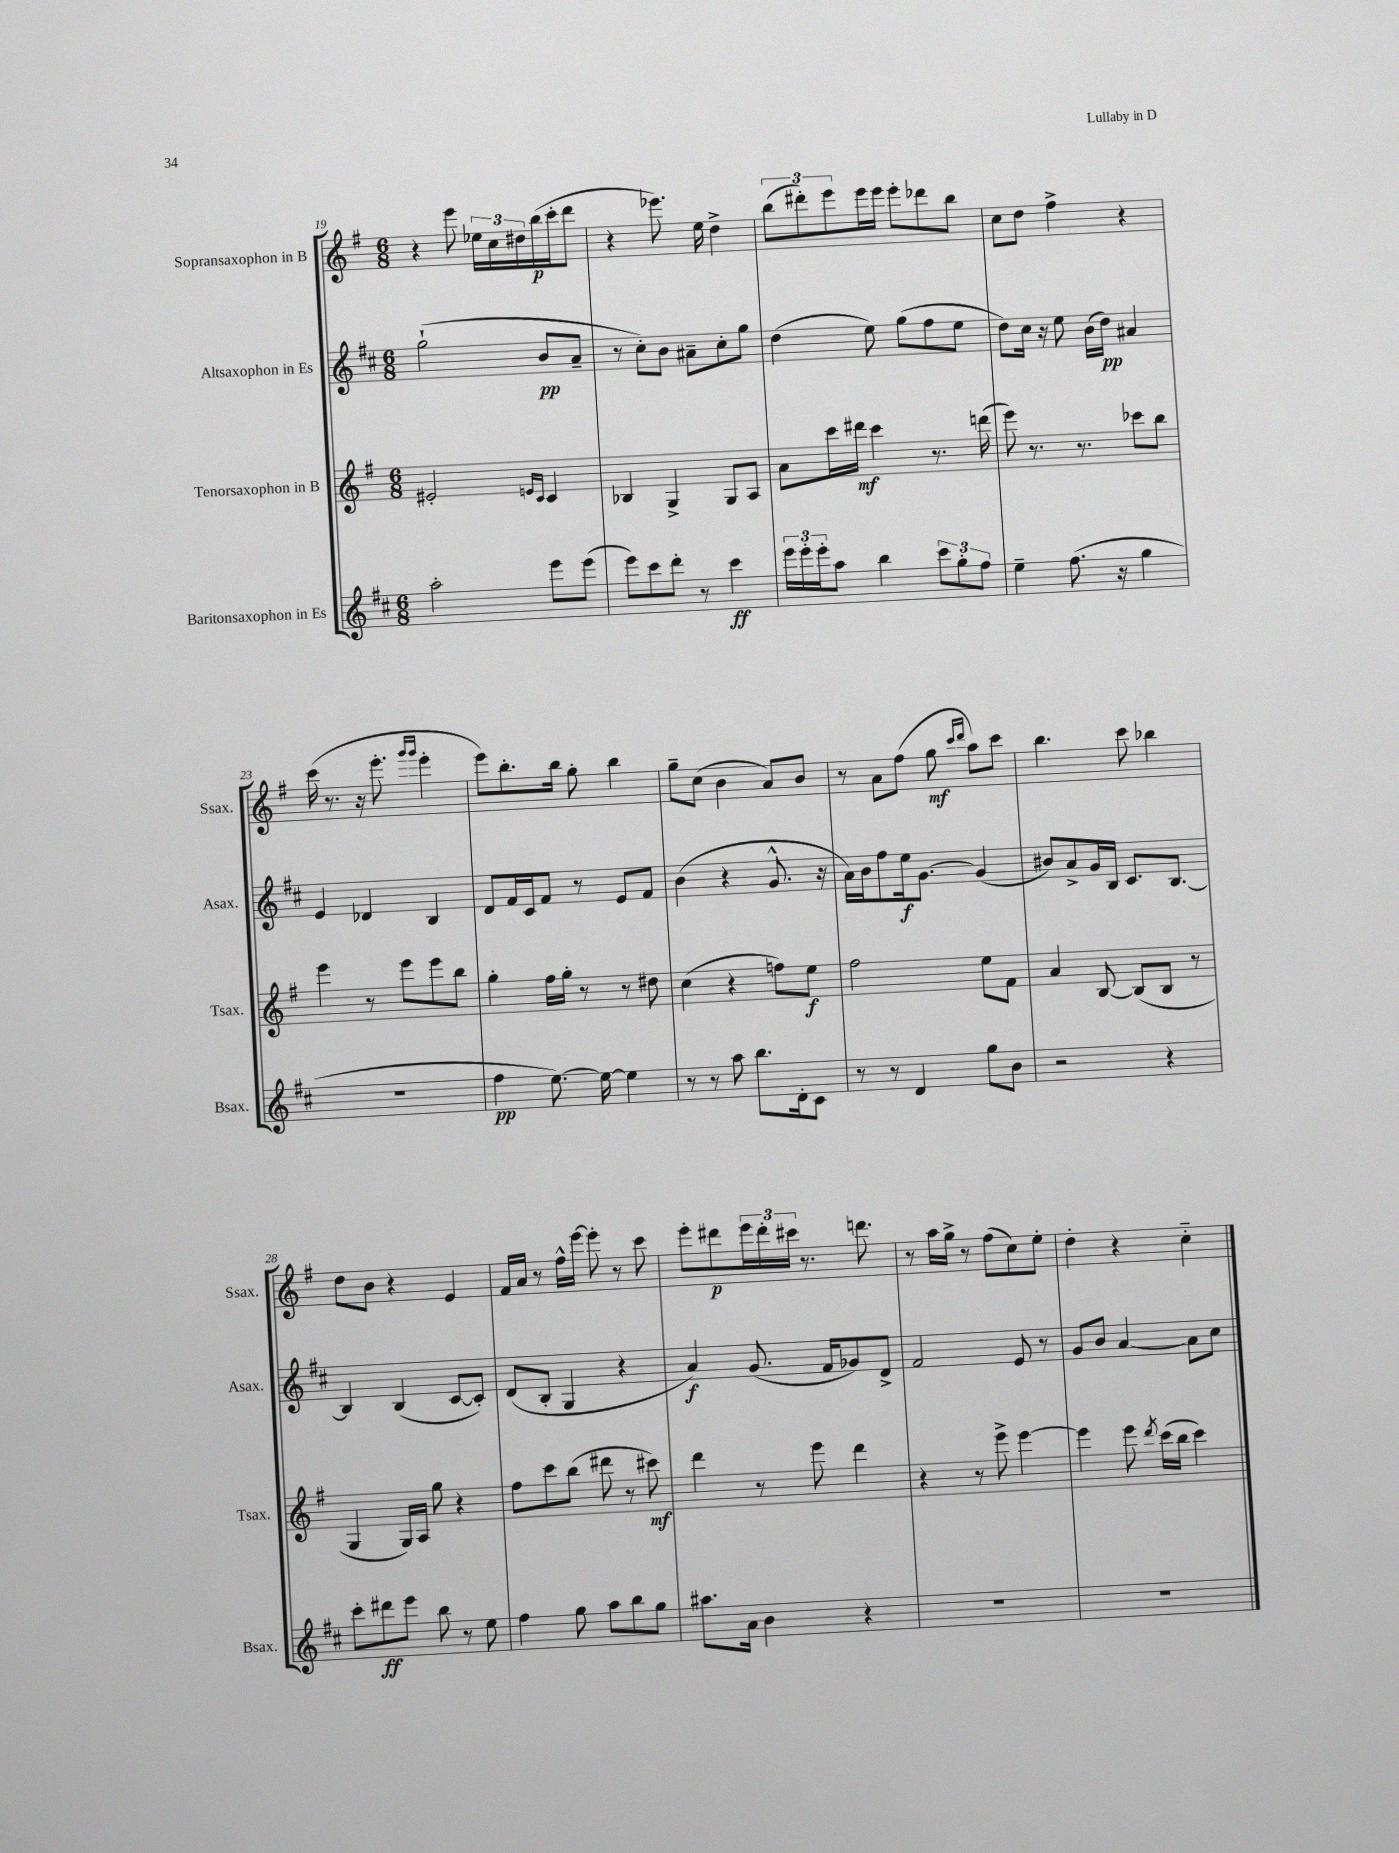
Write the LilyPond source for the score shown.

<<
\new StaffGroup <<
\new Staff = "s0" \with { instrumentName = "Sopransaxophon in B" shortInstrumentName = "Ssax." } {
    \clef treble \key g \major \numericTimeSignature \time 6/8
    r4 e'''8 \tuplet 3/2 { ees''16 c''16 dis''16 } b''16\p( c'''16-. d'''8 |
    r4 ees'''8.) e''16 d''4-> |
    \tuplet 3/2 { b''8( dis'''8-.) e'''8 } e'''16 e'''16 e'''8-. des'''8 b''8 |
    c''8 d''8 fis''4-> r4 |
    c'''16( r8. r16 e'''8.-. \grace { g'''16 g'''16 } e'''4-. |
    e'''8) b''8.-. b''16 g''8-. b''4 |
    g''8-- c''8( b'4 a'8) b'8 |
    r8 a'8 fis''8( g''8\mf \grace { c'''16 d'''16 } a''8) c'''8 |
    b''4. c'''8 bes''4 |
    d''8 b'8 r4 e'4 |
    fis'16 a'16 r8 fis''16-^ e'''16~ e'''8-. r8 c'''8 |
    e'''8-. dis'''8\p \tuplet 3/2 { e'''16 dis'''16-. cis'''16 } r8. d'''8. |
    r8 a''16 g''16-> r8 fis''8( c''8) e''8-. |
    d''4-. r4 c''4-_ \bar "|." |
}
\new Staff = "s1" \with { instrumentName = "Altsaxophon in Es" shortInstrumentName = "Asax." } {
    \clef treble \key d \major \numericTimeSignature \time 6/8
    g''2-!( b'8\pp a'8-- |
    r8 cis''8-.) b'8 ais'8-- cis''8-. g''8 |
    d''4( e''8) g''8( fis''8 e''8 |
    d''8) cis''16 r16 e''8 b'16( d''16\pp) ais'4 |
    e'4 des'4 b4 |
    d'8 fis'16 cis'16 fis'8 r8 e'8 fis'8 |
    b'4( r4 g'8.-^ r16 |
    a'16) b'16 fis''8 e''16\f g'8.~ g'4( |
    bis'8) a'8-> g'16 b16 cis'8. b8.~ |
    b4 b4( cis'8~ cis'8-.) |
    d'8( b8-. g4 r4 |
    a'4\f) g'8.( fis'16 ges'8) d'8-> |
    fis'2 e'8 r8 |
    g'8 b'8 a'4~ a'8 cis''8 \bar "|." |
}
\new Staff = "s2" \with { instrumentName = "Tenorsaxophon in B" shortInstrumentName = "Tsax." } {
    \clef treble \key g \major \numericTimeSignature \time 6/8
    eis'2-. \grace { e'16 c'16 } c'4 |
    bes4 g4-> g8 a8 |
    a'8 c'''16 dis'''16\mf c'''4 r8. d'''16( |
    e'''8) r8. r8. ces'''8 b''8 |
    e'''4 r8 e'''8 e'''8 b''8 |
    g''4-. fis''16 g''16-. r8 r8 dis''8 |
    c''4( r4 f''8) e''8\f |
    fis''2 e''8 fis'8 |
    a'4 b8~ b8( b8 r8 |
    g4 g16) a16 g''8 r4 |
    fis''8 c'''8 b''8( dis'''8 r8 cis'''8\mf) |
    d'''4 r8 e'''8 d'''4 |
    r4 r8 e'''8-> e'''4~ |
    e'''4 e'''8 \acciaccatura { d'''8 } c'''16( b''16 c'''4) \bar "|." |
}
\new Staff = "s3" \with { instrumentName = "Baritonsaxophon in Es" shortInstrumentName = "Bsax." } {
    \clef treble \key d \major \numericTimeSignature \time 6/8
    a''2-. e'''8 e'''8( |
    e'''8) cis'''8 d'''8-. r8 cis'''4\ff |
    \tuplet 3/2 { e'''16 e'''16-. e'''16-. } a''8 b''4 \tuplet 3/2 { cis'''8 g''8-. fis''8 } |
    e''4-- fis''8.( r16 g''4 |
    R2. |
    fis''4\pp e''8.~) e''16~ e''4 |
    r8 r8 a''8 b''8. d'16-. cis'8 |
    r8 r8 d'4 g''8 b'8 |
    r2 r4 |
    cis'''8-. dis'''8\ff e'''8 b''8 r8 e''8 |
    fis''4 g''8 a''8 b''8 g''8 |
    ais''8. a'16 b'4 r4 |
    R2. |
    R2. \bar "|." |
}
>>
>>
\layout { \context { \Score currentBarNumber = #19 } }
